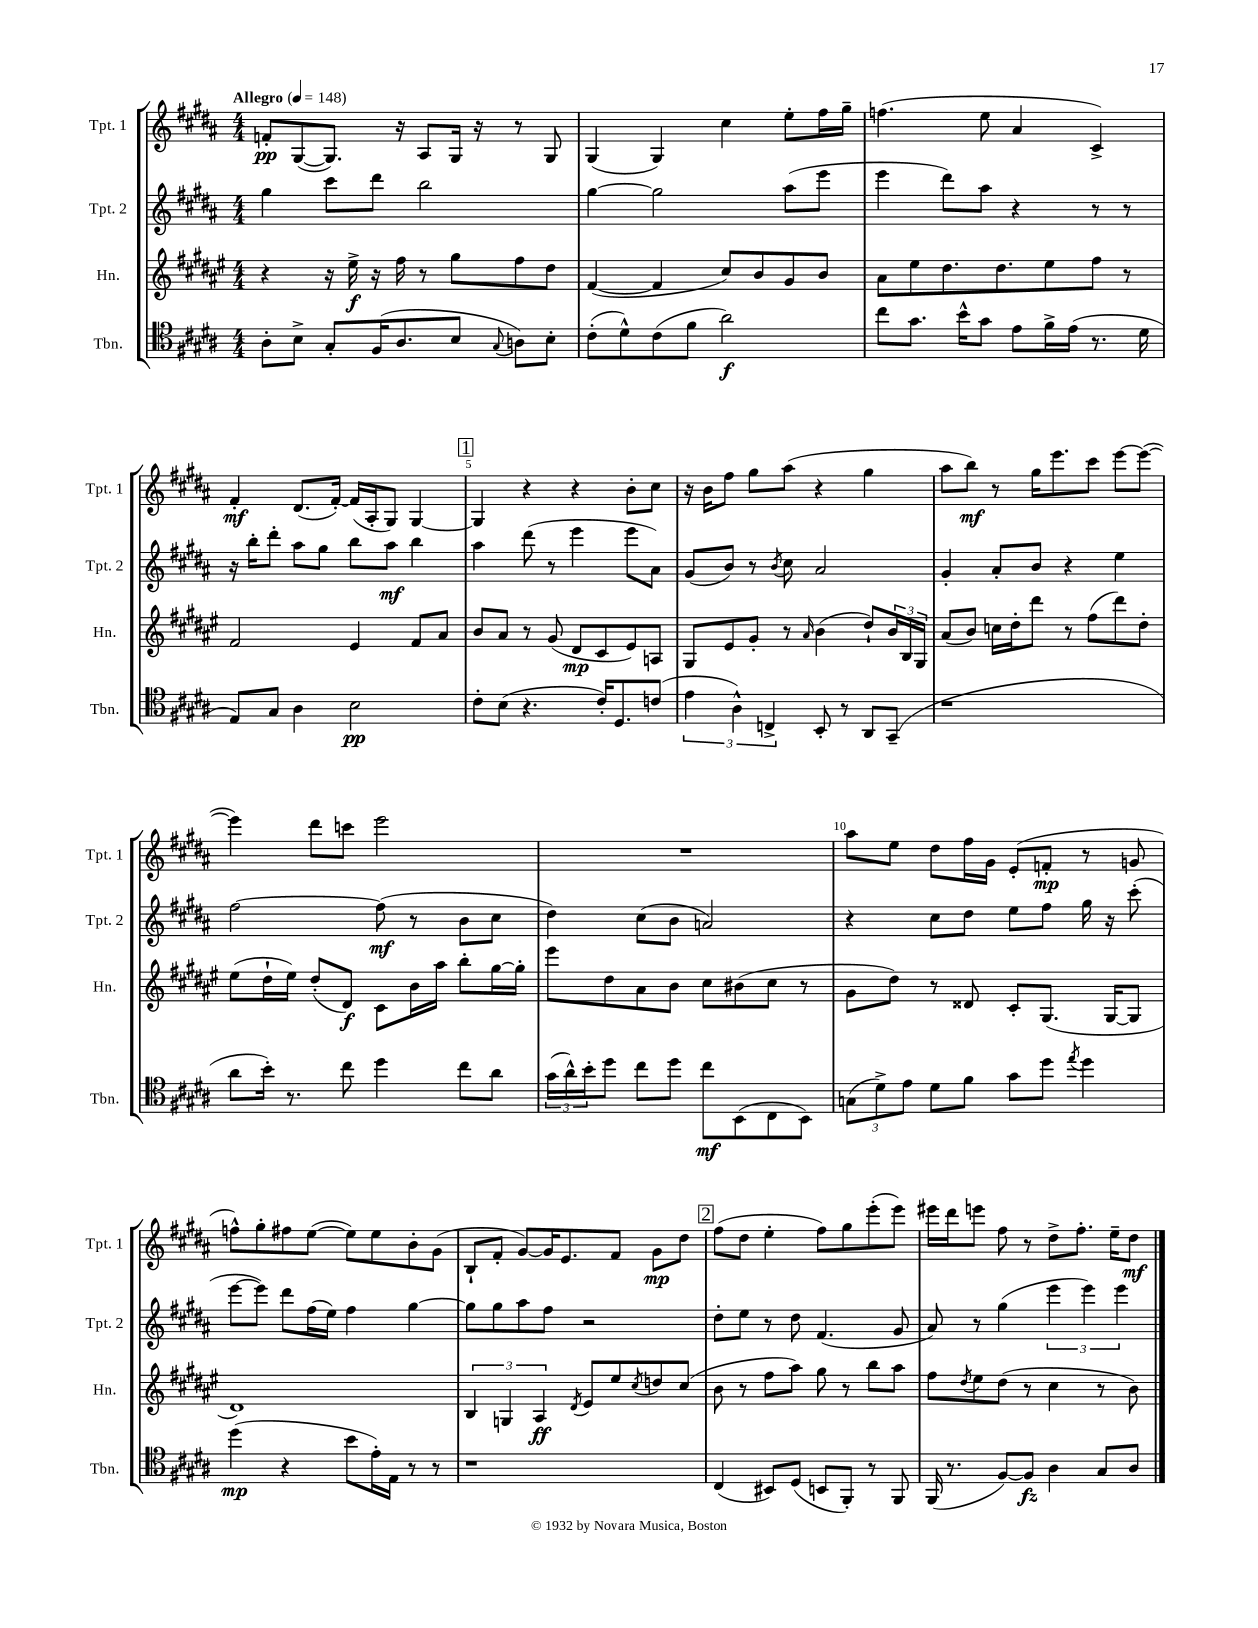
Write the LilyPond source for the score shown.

<<
\new StaffGroup <<
\new Staff = "s0" \with { instrumentName = "Tpt. 1" shortInstrumentName = "Tpt. 1" } {
    \clef treble \key b \major \numericTimeSignature \time 4/4 \tempo "Allegro" 4 = 148
    f'8-.\pp gis8~( gis8.) r16 ais8 gis16 r16 r8 gis8 |
    gis4( gis4) cis''4 e''8-. fis''16 gis''16-- |
    f''4.( e''8 ais'4 cis'4->) |
    fis'4-.\mf dis'8.( fis'16~-.) fis'16( ais16-. gis8) gis4~ |
    \mark \markup { \box "1" } gis4 r4 r4 b'8-. cis''8 |
    r16 b'16 fis''8 gis''8 ais''8( r4 gis''4 |
    ais''8 b''8\mf) r8 gis''16 e'''8. cis'''8 e'''8~ e'''8~( |
    e'''4) dis'''8 c'''8 e'''2 |
    R1 |
    ais''8 e''8 dis''8 fis''16 gis'16 e'8-.( f'8-.\mp r8 g'8 |
    f''8-^) gis''8-. fis''8 e''8~( e''8) e''8 b'8-. gis'8( |
    b8-! fis'8-. gis'8~) gis'16 e'8. fis'8 gis'8\mp dis''8 |
    \mark \markup { \box "2" } fis''8( dis''8 e''4-. fis''8) gis''8 e'''8-.( e'''8) |
    eis'''16 dis'''16 e'''8 fis''8 r8 dis''8-> fis''8.-. e''16-- dis''8\mf \bar "|." |
}
\new Staff = "s1" \with { instrumentName = "Tpt. 2" shortInstrumentName = "Tpt. 2" } {
    \clef treble \key b \major \numericTimeSignature \time 4/4
    gis''4 cis'''8 dis'''8 b''2 |
    gis''4~ gis''2 ais''8( e'''8 |
    e'''4 dis'''8) ais''8 r4 r8 r8 |
    r16 b''16-. dis'''8-. ais''8 gis''8 b''8 ais''8\mf b''4 |
    \mark \markup { \box "1" } ais''4 dis'''8( r8 e'''4 e'''8 ais'8) |
    gis'8( b'8) r8 \acciaccatura { b'8 } cis''8 ais'2 |
    gis'4-. ais'8-. b'8 r4 e''4 |
    fis''2~ fis''8\mf( r8 b'8 cis''8 |
    dis''4) cis''8( b'8 a'2) |
    r4 cis''8 dis''8 e''8 fis''8 gis''16 r16 cis'''8-.( |
    e'''8~ e'''8) dis'''8 fis''16( e''16) fis''4 gis''4~ |
    gis''8 gis''8 ais''8 fis''8 r2 |
    \mark \markup { \box "2" } dis''8-. e''8 r8 dis''8 fis'4.( gis'8 |
    ais'8) r8 gis''4( \tuplet 3/2 { e'''4 e'''4) e'''4 } \bar "|." |
}
\new Staff = "s2" \with { instrumentName = "Hn." shortInstrumentName = "Hn." } {
    \clef treble \key fis \major \numericTimeSignature \time 4/4
    r4 r16 eis''16->\f r16 fis''16 r8 gis''8 fis''8 dis''8 |
    fis'4~( fis'4 cis''8) b'8 gis'8 b'8 |
    ais'8 eis''8 dis''8. dis''8. eis''8 fis''8 r8 |
    fis'2 eis'4 fis'8 ais'8 |
    \mark \markup { \box "1" } b'8 ais'8 r8 gis'8( dis'8\mp cis'8 eis'8) a8 |
    gis8 eis'8 gis'8-. r8 \grace { ais'16 } b'4( dis''8-!) \tuplet 3/2 { b'16 b16 gis16 } |
    ais'8( b'8) c''16 dis''16-. dis'''8 r8 fis''8( dis'''8) dis''8-. |
    eis''8( dis''16-! eis''16) dis''8-.( dis'8\f) cis'8 b'16 ais''16 b''8-. gis''16~ gis''16-. |
    eis'''8 dis''8 ais'8 b'8 cis''8 bis'8( cis''8 r8 |
    gis'8 dis''8) r8 disis'8 cis'8-. gis8.( gis16~ gis8 |
    dis'1) |
    \tuplet 3/2 { b4 g4 ais4\ff } \acciaccatura { dis'8 } eis'8 eis''8 \acciaccatura { cis''8 } d''8 cis''8( |
    \mark \markup { \box "2" } b'8 r8 fis''8 ais''8) gis''8 r8 b''8 ais''8 |
    fis''8 \acciaccatura { dis''8 } eis''8 dis''8( r8 cis''4 r8 b'8) \bar "|." |
}
\new Staff = "s3" \with { instrumentName = "Tbn." shortInstrumentName = "Tbn." } {
    \clef tenor \key b \major \numericTimeSignature \time 4/4
    ais8-. b8-> gis8-. fis16( ais8. b8 \appoggiatura { gis8 } a8) b8-. |
    cis'8-.( dis'8-^) cis'8( fis'8 ais'2\f) |
    cis''8 gis'8. b'16-^ gis'8 e'8 fis'16-> e'16( r8. dis'16 |
    e8) gis8 ais4 b2\pp |
    \mark \markup { \box "1" } cis'8-. b8( r4. cis'16-.) dis8. c'8( |
    \tuplet 3/2 { e'4 ais4-^) c4-> } b,8-. r8 ais,8 gis,8--( |
    r1 |
    ais'8 b'16-.) r8. cis''8 dis''4 cis''8 ais'8 |
    \tuplet 3/2 { gis'16( ais'16-^) b'16-. } dis''8 cis''8 dis''8 cis''8\mf b,8( cis8 b,8) |
    \tuplet 3/2 { g8( dis'8->) e'8 } dis'8 fis'8 gis'8 dis''8 \acciaccatura { e''8 } dis''4 |
    dis''4\mp( r4 b'8 e'16-.) e16 r8 r8 |
    r1 |
    \mark \markup { \box "2" } cis4( bis,8) dis8( b,8 fis,8-.) r8 fis,8 |
    fis,16( r8. fis8~) fis8\fz ais4 gis8 ais8 \bar "|." |
}
>>
>>
\layout { \context { \Score \override BarNumber.break-visibility = ##(#f #t #t) barNumberVisibility = #(every-nth-bar-number-visible 5) } }
